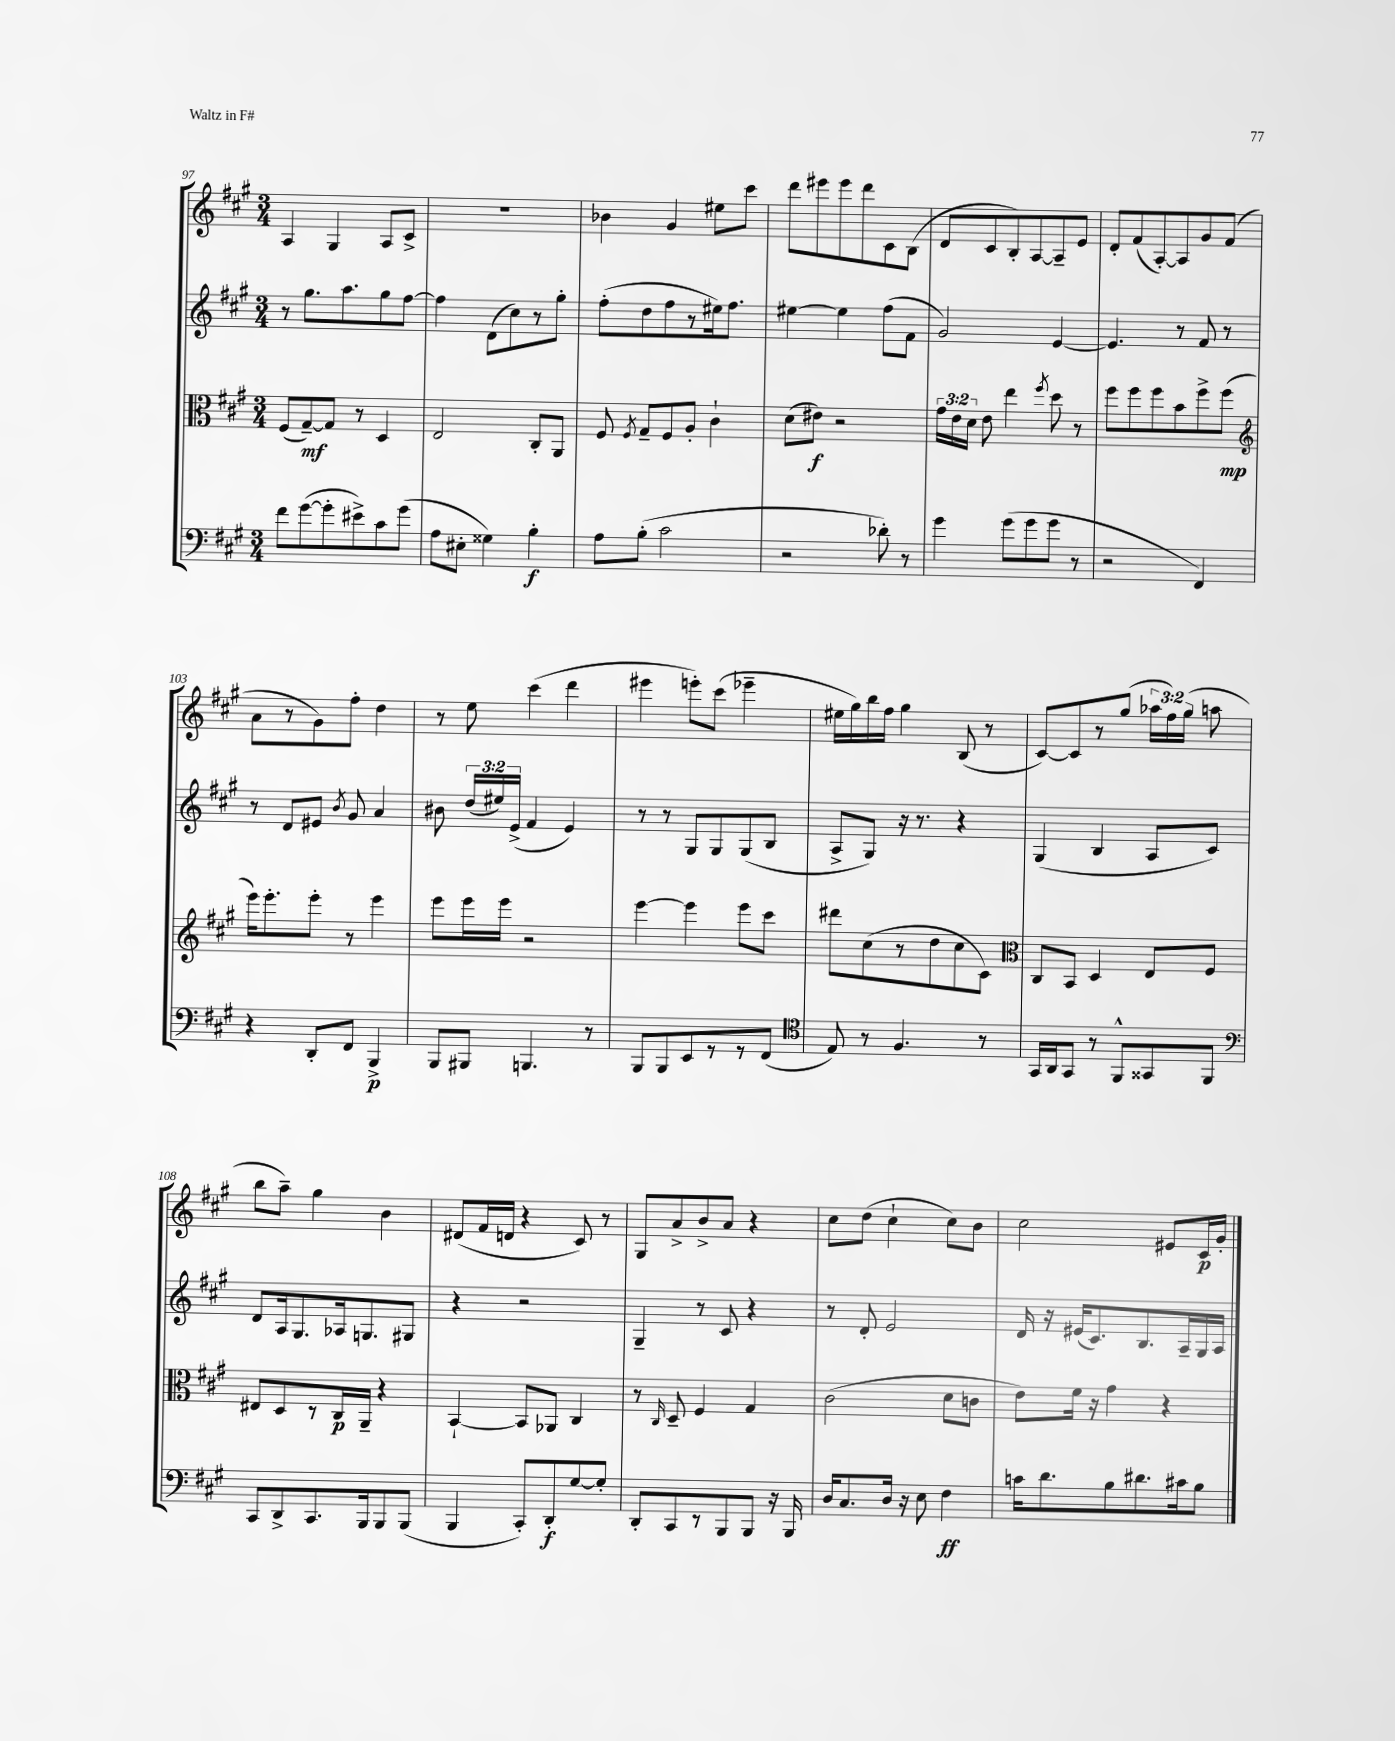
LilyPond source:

<<
\new StaffGroup <<
\new Staff = "s0" {
    \clef treble \key a \major \numericTimeSignature \time 3/4 \override Staff.TupletNumber.text = #tuplet-number::calc-fraction-text
    \autoBeamOff a4 gis4 a8[ cis'8]-> |
    R2. |
    bes'4 gis'4 eis''8[ cis'''8] |
    d'''8[ eis'''8 eis'''8 d'''8 cis'8 b8]( |
    d'8[ cis'8 b8-.) a8~ a8-- e'8] |
    d'8[-. fis'8( a8~-.) a8 gis'8 fis'8]( |
    a'8[ r8 gis'8) fis''8]-. d''4 |
    r8 e''8 cis'''4( d'''4 |
    eis'''4 e'''8[-.) cis'''8]( ees'''4-- |
    eis''16[ gis''16) b''16 fis''16] gis''4 b8( r8 |
    cis'8[~) cis'8 r8 gis''8]( \tuplet 3/2 { aes''16[ fis''16) gis''16]( } a''8 |
    b''8[ a''8]--) gis''4 b'4 |
    dis'8[( fis'16 d'16] r4 cis'8) r8 |
    gis8[ a'8-> b'8-> a'8] r4 |
    cis''8[ d''8]( cis''4-! cis''8[) b'8] |
    cis''2 eis'8[ cis'16\p gis'16]-. \bar "|." |
}
\new Staff = "s1" {
    \clef treble \key a \major \numericTimeSignature \time 3/4 \override Staff.TupletNumber.text = #tuplet-number::calc-fraction-text
    \autoBeamOff r8 gis''8.[ a''8. gis''8 fis''8]~ |
    fis''4 d'8[( cis''8) r8 gis''8]-. |
    fis''8[-.( d''8 fis''8 r8 eis''16) fis''8.] |
    eis''4~ eis''4 fis''8[( fis'8] |
    gis'2) e'4~ |
    e'4. r8 fis'8 r8 |
    r8 d'8[ eis'8] \acciaccatura { b'8 } gis'8 a'4 |
    bis'8 \tuplet 3/2 { d''16[( eis''16) e'16]->( } fis'4 e'4) |
    r8 r8 gis8[ gis8 gis8( b8] |
    a8[-> gis8]) r16 r8. r4 |
    gis4( b4 a8[ cis'8]) |
    d'8[ a16 gis8. aes16 g8. gis8] |
    r4 r2 |
    gis4-- r8 cis'8 r4 |
    r8 d'8-. e'2 |
    d'16 r16 eis'16[( cis'8.) b8. a16-- gis16 a16] \bar "|." |
}
\new Staff = "s2" {
    \clef alto \key a \major \numericTimeSignature \time 3/4 \override Staff.TupletNumber.text = #tuplet-number::calc-fraction-text
    \autoBeamOff fis8[( gis8~--\mf) gis8] r8 d4 |
    e2 cis8[-. a,8] |
    fis8 \acciaccatura { fis8 } gis8[-- fis8 a8]-. cis'4-! |
    d'8[( eis'8]\f) r2 |
    \tuplet 3/2 { gis'16[ e'16 d'16] } e'8 e''4 \acciaccatura { fis''8 } d''8 r8 |
    fis''8[ fis''8 fis''8 b'8 fis''8-> fis''8]\mp( |
    \clef treble e'''16[) e'''8.-. e'''8]-. r8 e'''4 |
    e'''8[ e'''16 e'''16] r2 |
    e'''4~ e'''4 e'''8[ cis'''8] |
    dis'''8[ cis''8( r8 d''8 cis''8 cis'8]) |
    \clef alto cis8[ b,8] d4 e8[ fis8] |
    eis8[ d8 r8 cis16\p a,16]-- r4 |
    b,4~-! b,8[ aes,8] cis4 |
    r8 \grace { cis16 } d8-- fis4 gis4 |
    cis'2( d'8[ c'8] |
    e'8[) fis'16] r16 gis'4 r4 \bar "|." |
}
\new Staff = "s3" {
    \clef bass \key a \major \numericTimeSignature \time 3/4
    \autoBeamOff fis'8[ gis'8~( gis'8-. eis'8->) cis'8 gis'8]( |
    a8[ eis8]-. gisis4) b4-.\f |
    a8[ b8]-.( cis'2 |
    r2 des'8-.) r8 |
    gis'4 gis'8[( gis'8 gis'8] r8 |
    r2 fis,4) |
    r4 d,8[-. fis,8] b,,4->\p |
    b,,8[ bis,,8] b,,4. r8 |
    b,,8[ b,,8 e,8 r8 r8 fis,8]( |
    \clef tenor e8) r8 fis4. r8 |
    gis,16[ a,16 gis,8] r8 fis,8[-^ gisis,8 fis,8] |
    \clef bass cis,8[ d,8-> cis,8. b,,16 b,,8 b,,8]( |
    b,,4 cis,8[-.) d,8-.\f gis8~ gis8]-. |
    d,8[-. cis,8 r8 b,,8 b,,8] r16 b,,16 |
    d16[ cis8. d16] r16 e8 fis4\ff |
    c'16[ d'8. b8 dis'8. cis'16 b8] \bar "|." |
}
>>
>>
\layout { \context { \Score currentBarNumber = #97 } }
